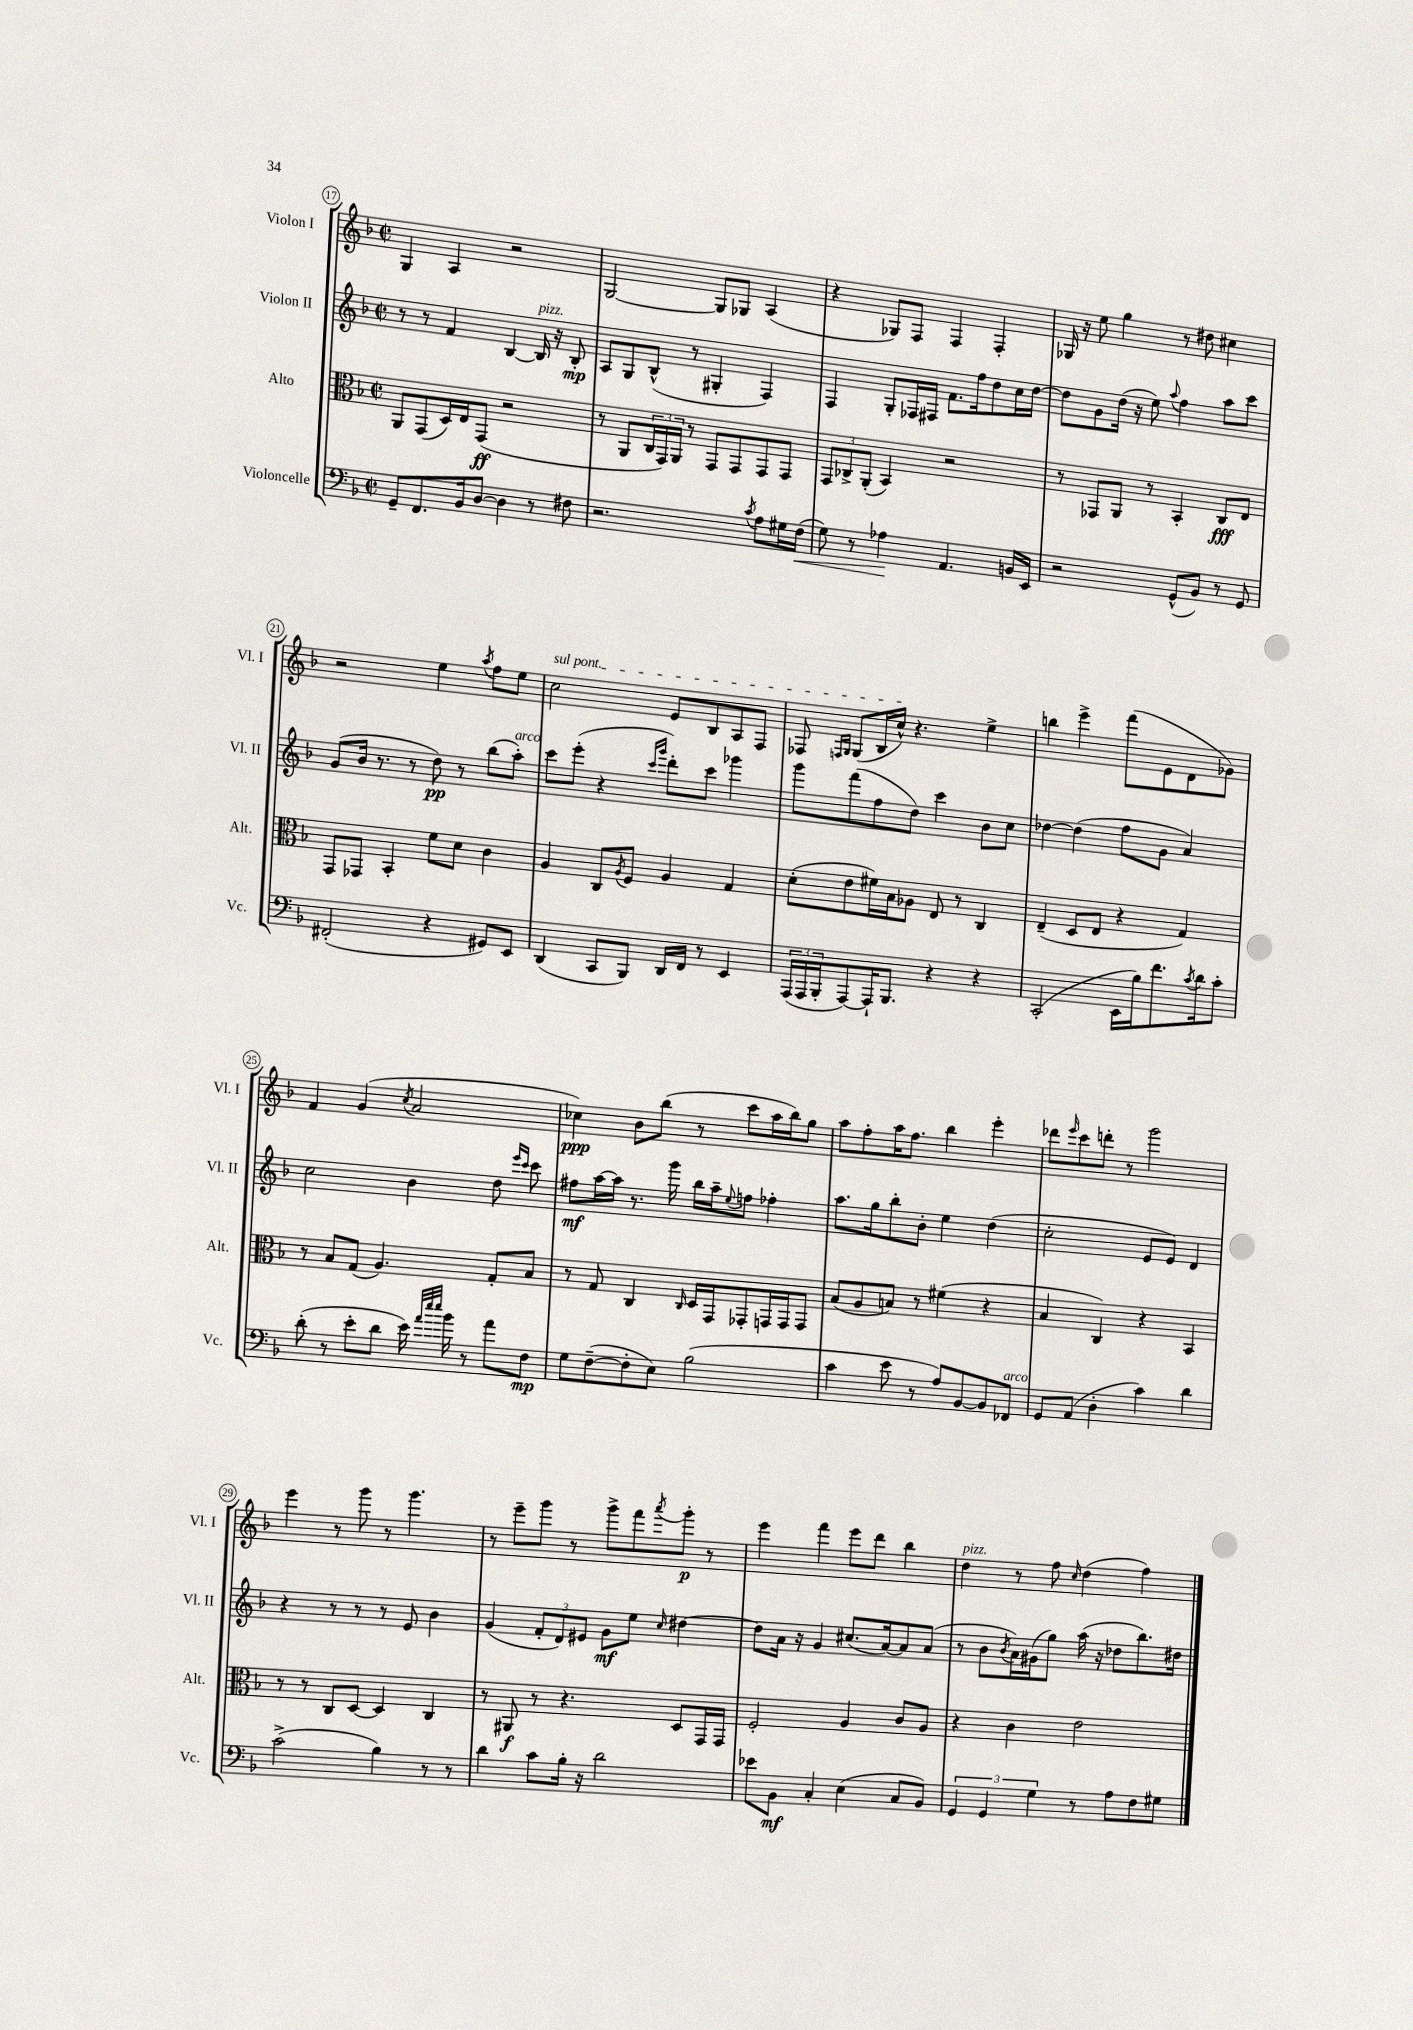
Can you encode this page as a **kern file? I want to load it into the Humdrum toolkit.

**kern	**kern	**kern	**kern
*staff4	*staff3	*staff2	*staff1
*clefF4	*clefC3	*clefG2	*clefG2
*k[b-]	*k[b-]	*k[b-]	*k[b-]
*M2/2	*M2/2	*M2/2	*M2/2
*met(c|)	*met(c|)	*met(c|)	*met(c|)
8GG~	8AA	8r	4G
8.FF	(8GG	8r	.
.	16D)	4f	4A
16BB-	16E	.	.
[8D	(8GG	.	.
4D]	2r	[4B-	2r
8r	.	16B-]	.
.	.	16r	.
8F#	.	8B-'	.
=	=	=	=
2.r	8r	8A	[2G
.	8AA	8G	.
.	24C	(8B-^^	.
.	24GG)	.	.
.	24AA	.	.
.	8r	8r	.
.	8GG	4G#'	8G]
.	8GG	.	8G-
8qc	.	.	.
8A	8GG	4F)	(4A
16G#	8GG	.	.
(16F	.	.	.
=	=	=	=
8G)	12GG	4F	4r
.	12C-^	.	.
8r	.	.	.
.	(12AA'	.	.
4A-	4BB-)	8G'	8G-)
.	.	16F-	8F
.	.	16F#	.
4.AA	2r	8.f	4F
.	.	16ff	.
.	.	8dd	4F'
16BB	.	16cc	.
16EE	.	[16dd	.
=	=	=	=
2r	8r	8dd]	16G-
.	.	.	16r
.	8GG-	8g	8ee
.	8AA	(16dd	4gg
.	.	16r	.
.	8r	8ee)	.
.	.	8qqaa	.
(8GG^^	4BB-'	4ff	8r
8BB-)	.	.	8dd#
8r	8C	8aa	4cc#
8GG	8E	8ccc	.
=	=	=	=
(2FF#'	8GG	(8g	2r
.	8GG-	16b-	.
.	.	8.r	.
.	4BB-'	.	.
.	.	8r	.
4r	8f	8dd)	4ee
.	8d	8r	.
.	.	.	8qaa
8GG#)	4c	(8bb-	8ff
8EE	.	8aa')	8ee
=	=	=	=
(4DD	4A	8ccc	2cc
.	.	(8eee'	.
8CC	8C	4r	.
.	8qA	.	.
8BBB-)	8F	.	.
.	.	16qqccc	.
.	.	16qqggg	.
16DD	4A	8ddd')	8e
16FF	.	.	.
8r	.	8ccc	8B-
4EE	4G	4ggg-	8A
.	.	.	8F
=	=	=	=
(24AAA	(8d'	8ggg	8F-
24AAA	.	.	.
24BBB-'	.	.	.
.	.	.	16qqF
.	.	.	16qqG
[8AAA)	8e	(8fff	(8G
16AAA`]	16f#)	8ff	16B-
8.BBB-	16B-	.	16cc^^)
.	8A-	8dd)	4.r
4r	8E	4ccc	.
.	8r	.	.
4r	4C	8b-	4ee^
.	.	8cc	.
=	=	=	=
(2CC'	(4E~	[4dd-	4bb
.	8D	(4dd-]	4eee^
.	8E	.	.
16EE	4r	8ff	(8fff
16B-)	.	.	.
8.f	.	8g	8e
.	4G)	4a)	8d
8qc	.	.	.
16d	.	.	.
8c'	.	.	8g-)
=	=	=	=
(8d'	8r	2cc	4f
8r	8B-	.	.
8e'	(8G	.	(4g
8d	4.A)	.	.
.	.	.	8qcc
16e)	.	4b-	2a
32qqa	.	.	.
32qqee	.	.	.
32qqee	.	.	.
16b-	.	.	.
8r	.	.	.
8a	8G'	8dd	.
.	.	16qqeee	.
.	.	16qqccc	.
8F	8B-	8ccc	.
=	=	=	=
8G	8r	8ff#	4cc-)
([8F~	8G	[16aa	.
.	.	16aa]	.
8F']	4C	8.r	8b-
8E)	.	.	(8bb-
.	.	16ggg	.
.	16qqC	.	.
(2B-	16D	16bb-	8r
.	16GG	16aa~	.
.	.	8qqee	.
.	8GG-'	8ff	8ccc
.	16GG	4ff-'	16aa
.	16GG	.	16bb-)
.	8GG	.	8gg
=	=	=	=
4c	(8B-	8.aa	8aa
.	8A	.	8ff'
.	.	16gg	.
8e	8B)	8bb-'	16aa
.	.	.	8.ff
8r	8r	8b-'	.
8A)	(4f#	4ee	4bb-
[8BB-	.	.	.
8BB-]	4r	(4dd	4eee'
8FF-	.	.	.
=	=	=	=
8GG	4B-	2cc'	8ddd-
.	.	.	16qqeee
(8AA	.	.	8ccc
4D'	4C)	.	8ddd'
.	.	.	8r
4c)	4r	8e	2ggg
.	.	8e)	.
4d	4BB-	4d	.
=	=	=	=
(2c^	8r	4r	4eee
.	8r	.	.
.	8C	8r	8r
.	[8D	8r	8ggg
4B-)	4D]	8r	8r
.	.	8e	4.ggg
8r	4C	4b-	.
8r	.	.	.
=	=	=	=
4d	8r	(4g	8r
.	8AA#	.	8eee~
8c	8r	12f'	8ggg
.	.	12d)	.
16B-'	4.r	.	8r
.	.	12e#	.
16r	.	.	.
2d	.	8g	8ggg^
.	.	8ee	8fff
.	.	16qqcc	8qaaa
.	8D	[4dd#	8ggg'
.	16GG	.	8r
.	16GG	.	.
=	=	=	=
8e-	2F'	8dd#]	4eee
8BB-	.	16a	.
.	.	16r	.
4C'	.	4g	4fff
(4E	4A	(8.cc#	8eee
.	.	.	8ddd
.	.	[16a)	.
8C	8c	8a]	4bb-
8BB-)	8A	(8a	.
=	=	=	=
6GG	4r	8r	4dd
.	.	8b-	.
6GG	.	.	.
.	.	8qb-	.
.	4c	16a)	8r
.	.	(16g#	.
6G	.	.	.
.	.	8gg)	8ff
.	.	.	16qqcc
8r	2e	(16aa	(4dd
.	.	16r	.
8A	.	8dd-	.
8F	.	8.bb-)	4ff)
8G#	.	.	.
.	.	16dd#	.
==	==	==	==
*-	*-	*-	*-
